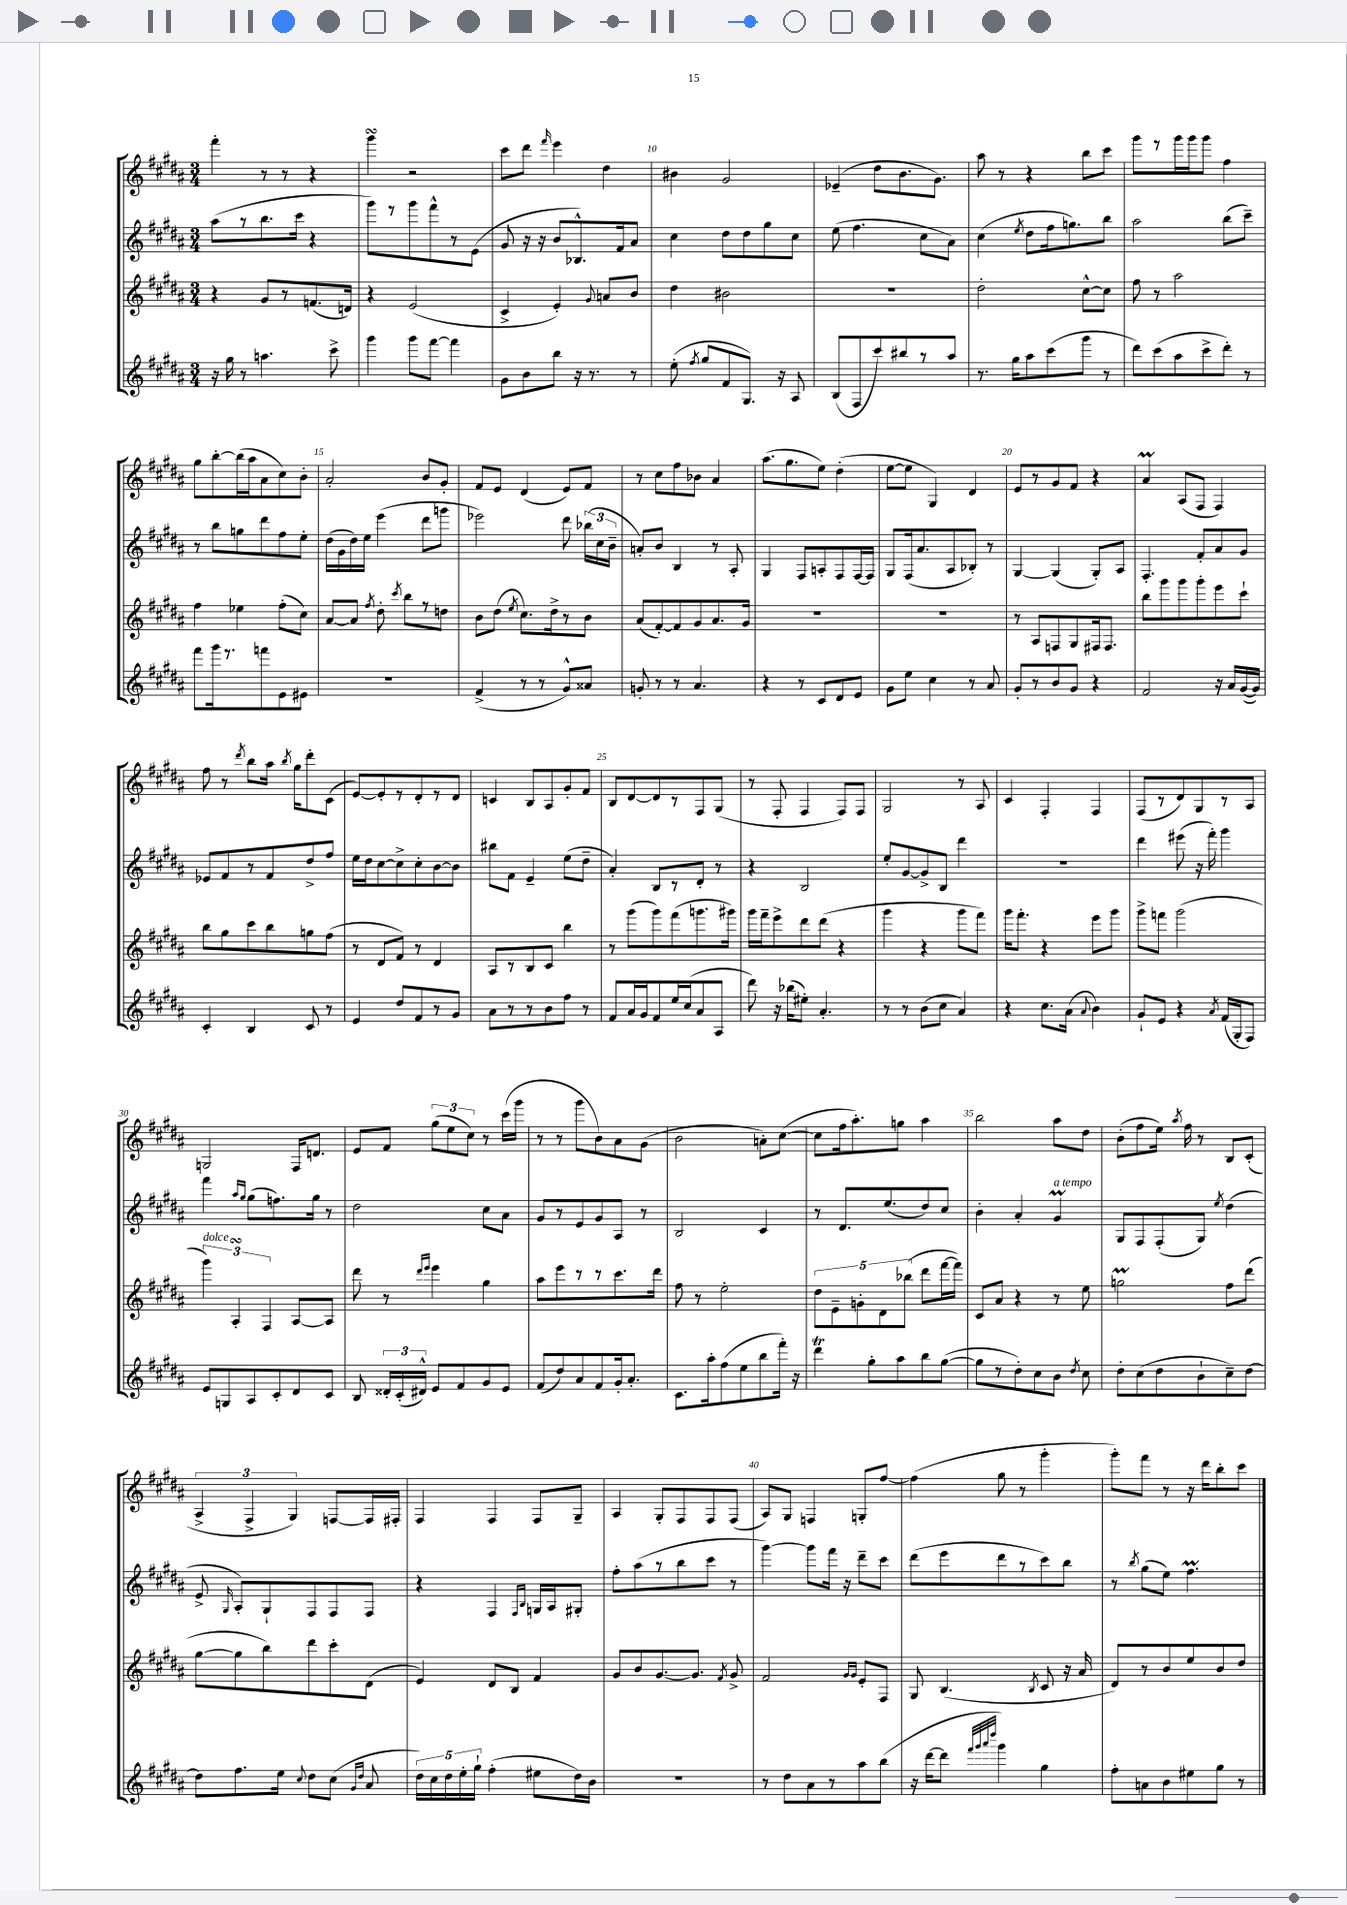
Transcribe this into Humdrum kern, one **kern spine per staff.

**kern	**kern	**kern	**kern
*staff4	*staff3	*staff2	*staff1
*clefG2	*clefG2	*clefG2	*clefG2
*k[f#c#g#d#a#]	*k[f#c#g#d#a#]	*k[f#c#g#d#a#]	*k[f#c#g#d#a#]
*M3/4	*M3/4	*M3/4	*M3/4
16r	4r	(8aa#	4fff#'
16gg#	.	.	.
8r	.	8r	.
4.aa	8g#	8.bb	8r
.	8r	.	8r
.	.	16ccc#	.
.	(8.f	4r	4r
8ccc#^	.	.	.
.	16d)	.	.
=	=	=	=
4ggg#	4r	8ggg#)	4ggg#
.	.	8r	.
8ggg#	(2e	8ggg#	2r
[8fff#	.	8fff#^^	.
4fff#]	.	8r	.
.	.	(8e	.
=	=	=	=
8g#	4c#^	8g#	8ccc#
8b	.	16r	8ddd#
.	.	16r	.
.	.	.	16qqfff#
8bb	4e')	8b	4eee
16r	.	8.B-^^)	.
8.r	.	.	.
.	8qqg#	.	.
.	8a	.	4dd#
.	.	16f#	.
8r	8b	8a#	.
=	=	=	=
(8ee'	4dd#	4cc#	4b#
8qff#	.	.	.
8gg#	.	.	.
8f#	2b#	8dd#	2g#
8.G#)	.	8dd#	.
.	.	8gg#	.
16r	.	.	.
8A#	.	8cc#	.
=	=	=	=
(8B	2.r	(8ee	(4e-~
8F#	.	4.ff#	.
8ccc#)	.	.	8dd#
8bb#	.	.	8.b
8r	.	8cc#	.
.	.	.	8.g#)
8aa#	.	8a#)	.
=	=	=	=
8.r	2dd#'	(4cc#	8aa#
.	.	.	8r
16gg#	.	.	.
.	.	8qee	.
8aa#	.	8dd#	4r
(8ccc#	.	16ff#	.
.	.	8.gg)	.
8ggg#	[8cc#^^	.	8bb
8r	8cc#]	8bb	8ccc#
=	=	=	=
8ddd#)	8ff#	2aa#	8ggg#
(8ccc#	8r	.	8r
8aa#	2aa#	.	16ggg#
.	.	.	16ggg#
8ccc#^	.	.	8ggg#
8ddd#')	.	(8bb	4ff#
8r	.	8ccc#~)	.
=	=	=	=
8fff#	4ff#	8r	8gg#
16ggg#	.	8bb	[8bb'
8.r	.	.	.
.	4ee-	8gg	(16bb]
.	.	.	16aa#
8fff	.	8ddd#	8a#
8e	(8ff#'	8ff#	8cc#)
8e#	8cc#)	8ee'	8b'
=	=	=	=
2.r	[8a#	(16dd#	2a#'
.	.	16g#	.
.	8a#]	16dd#)	.
.	.	16ee	.
.	8qff#	.	.
.	8dd#'	(4eee	.
.	8qccc#	.	.
.	8bb	.	.
.	8r	8ddd#	8b
.	8dd	8ggg	8g#'
=	=	=	=
(4f#^	8b	2eee-)	8f#
.	(8dd#	.	8e
.	8qee	.	.
8r	8.cc#)	.	(4d#
8r	.	.	.
.	16dd#^	.	.
8g#^^)	8r	8ddd#	8e)
8a##	8b	(24bb-	8f#
.	.	24cc#	.
.	.	24b~	.
=	=	=	=
8g'	(8a#	8a')	8r
8r	[8f#')	8b	8cc#
8r	8f#]	4B	8ff#
4.a#	8g#	.	8b-
.	8.a#	8r	4a#
.	.	8A#'	.
.	16g#	.	.
=	=	=	=
4r	2.r	4G#	(8.aa#
.	.	.	8.gg#
8r	.	8F#	.
8c#	.	8A'	8ee)
8d#	.	8F#	(4dd#'
8e	.	[16F#	.
.	.	16F#]	.
=	=	=	=
8g#	2.r	8G#	[8ee
8ee	.	(16F#	8ee]
.	.	8.a#	.
4cc#	.	.	4G#)
.	.	8A#	.
8r	.	8B-')	4d#
8a#	.	8r	.
=	=	=	=
8g#'	8r	[4G#	8e
8r	8A#	.	8r
8b	8F	(4G#]	8g#
8g#	8G#	.	8f#
4r	16F#	8G#')	4r
.	8.F#	.	.
.	.	8A#	.
=	=	=	=
2f#	8bb	4.F#'	4a#
.	8ggg#	.	.
.	8ggg#	.	(8A#
.	8ggg#'	8f#'	8F#
16r	8eee	8a#	4F#)
16a#	.	.	.
([16g#	8ccc#`	8g#	.
16g#])	.	.	.
=	=	=	=
4c#'	8bb	8e-	8ff#
.	8gg#	8f#	8r
.	.	.	8qddd#
4B	8ccc#	8r	8bb
.	8bb	8f#	16aa#
.	.	.	8qbb
.	.	.	16gg#
8c#	8gg	8dd#^	8ddd#'
8r	(8ff#	8ff#	(8c#
=	=	=	=
4e	8r	16ee	[8e)
.	.	16dd#	.
.	8d#	[8cc#	8e']
8dd#	8f#)	8cc#^]	8r
8f#	8r	8cc#'	8d#'
8r	4d#	[8b	8r
8g#	.	8b]	8d#
=	=	=	=
8a#	8A#	8bb#	4c
8r	8r	8f#	.
8r	8B	4e~	8B
8b	8c#	.	8A#
8ff#	4bb	(8ee	8g#'
8r	.	8dd#~	8f#
=	=	=	=
8f#	8r	4a#')	8B
16a#	(8ggg#	.	[8d#
16g#	.	.	.
8f#	8ggg#)	8B	8d#]
16ee	(8fff#	8r	8r
(16cc#	.	.	.
8a#	8.ggg	8d#'	8F#
8A#	.	8r	(8G#
.	16ggg#)	.	.
=	=	=	=
8ddd#)	16ggg#	4r	8r
.	16fff#~	.	.
16r	8eee^	.	8F#'
(16bb-	.	.	.
8ee#')	8ddd#	2B	4F#
4.a#'	(8ddd#	.	.
.	4r	.	8F#)
.	.	.	8F#
=	=	=	=
8r	4ggg#	8ee'	2G#
8r	.	[8g#	.
(8b	4r	8g#^]	.
8cc#	.	8B	.
4a#)	8ggg#	4ddd#	8r
.	8fff#)	.	8A#
=	=	=	=
4r	16ggg#	2.r	4c#
.	8.fff#'	.	.
8.cc#	4r	.	4F#'
(16a#	.	.	.
8qqa#	.	.	.
4b)	8eee	.	4F#
.	8ggg#	.	.
=	=	=	=
8g#`	8ggg#^	4ddd#	(8F#
8e	8fff	.	8r
4r	(2ggg#	(8eee#	8d#)
.	.	16r	8G#
.	.	16fff#')	.
8qa#	.	.	.
(16f#	.	4ggg#	8r
16G#'	.	.	.
8F#)	.	.	8A#
=	=	=	=
8e	6ggg#)	4fff#	2G
8G	.	.	.
.	6A#'	.	.
.	.	16qqaa#	.
.	.	16qqgg#	.
8A#	.	(8gg#	.
.	6F#	.	.
8c#'	.	8.ff)	.
8d#	[8A#	.	16F#
.	.	16gg#	8.d
8c#	8A#]	8r	.
=	=	=	=
8B	8ddd#	2dd#	8e
24d##'	8r	.	8f#
(24c#'	.	.	.
24d#^^)	.	.	.
.	16qqddd#	.	.
.	16qqeee	.	.
8e	4eee	.	(12gg#
.	.	.	12ee
8f#	.	.	.
.	.	.	12cc#)
8g#	4gg#	8cc#	8r
8e	.	8a#	(16ccc#
.	.	.	16ggg#
=	=	=	=
(8f#	8aa#	8g#	8r
8dd#)	8eee	8r	8r
8a#	8r	8e	8ggg#
8f#	8r	8g#	8b)
16g#'	8.ccc#	8A#	8a#
8.a#'	.	.	.
.	.	8r	(8g#
.	16ddd#	.	.
=	=	=	=
8.c#	8ff#	2B	2b
.	8r	.	.
16aa#'	.	.	.
(8ff#	2ee'	.	.
8ee	.	.	.
8bb	.	4c#	8a')
16fff#')	.	.	([8cc#
16r	.	.	.
=	=	=	=
4ddd#	10dd#	8r	8cc#]
.	10e~	.	.
.	.	8.d#	16ff#
.	.	.	8.aa#')
.	10g'	.	.
8gg#'	.	.	.
.	10d#	.	.
.	.	(8.ee	.
8aa#	.	.	8gg
.	(10bb-	.	.
8bb	8ddd#	8dd#)	4aa#
([8gg#	[16fff#	8cc#	.
.	16fff#])	.	.
=	=	=	=
8gg#]	8c#	4b'	2bb
8r	8a#	.	.
8dd#')	4r	4a#'	.
8cc#	.	.	.
8b	8r	4g#	8aa#
8qdd#	.	.	.
8cc#	8ee	.	8dd#
=	=	=	=
8dd#'	2gg	8G#	(8b'
(8cc#	.	8F#	8ff#
8dd#	.	(8F#'	16ee)
.	.	.	8qaa#
.	.	.	16ff#
8b`	.	8G#)	8r
.	.	8qee	.
8cc#~)	8ff#	(4dd#	8B
[8dd#	(8ddd#	.	(8c#'
=	=	=	=
8dd#]	[8gg#	8e^	6A#^
.	.	16qqG#	.
8.ff#	8gg#]	8A#')	.
.	.	.	6F#^
.	8bb)	8G#`	.
16ee	.	.	.
.	.	.	6G#)
8qqcc#	.	.	.
8dd#	8ddd#	8F#	.
(8cc#	8ccc#'	8F#	[8F
16qqg#	.	.	.
16qqdd#	.	.	.
8a#	(8d#	8F#	16F]
.	.	.	16F#'
=	=	=	=
20dd#)	4e)	4r	4F#
20cc#	.	.	.
20dd#	.	.	.
20ee'	.	.	.
20gg#`	.	.	.
(4ff#'	8d#	4F#	4F#
.	8B	.	.
.	.	16qqF#	.
.	.	16qqB	.
8ee#	4f#	16G	8F#
.	.	16A#	.
16dd#)	.	8G#'	8G#~
16b	.	.	.
=	=	=	=
2.r	8g#	8ff#'	4A#
.	8b	(8aa#	.
.	[8.g#	8r	8G#'
.	.	8bb	8F#
.	8.g#]	.	.
.	.	8ccc#	8F#
.	8qf#	.	.
.	8g#^	8r	(8F#
=	=	=	=
8r	2f#	[4ggg#)	8A#)
8dd#	.	.	8G#
8a#	.	8ggg#]	4F
8r	.	16fff#	.
.	.	16r	.
.	16qqg#	.	.
.	16qqg#	.	.
8aa#	8e'	8ddd#~	8G'
(8bb	8F#	8ccc#	[8ff#
=	=	=	=
16r	8G#	(8ddd#	(4ff#]
[16ddd#	.	.	.
8ddd#]	(4.B	8eee	.
32qqfff#	.	.	.
32qqggg#	.	.	.
32qqaaa#	.	.	.
32qqdddd#	.	.	.
4ggg#)	.	8ddd#	8gg#
.	.	8r	8r
.	8qB	.	.
4gg#	8c#	8ccc#)	4ggg#'
.	16r	8bb	.
.	16a#	.	.
=	=	=	=
8ff#'	8d#)	8r	8ggg#')
.	.	8qbb	.
8a	8r	(8gg#	8fff#
8b	8b	8ee)	8r
8ee#	8ee	4.ff#	16r
.	.	.	16ddd#
8gg#	8b	.	8bb'
8r	8dd#	.	8ccc#
==	==	==	==
*-	*-	*-	*-
